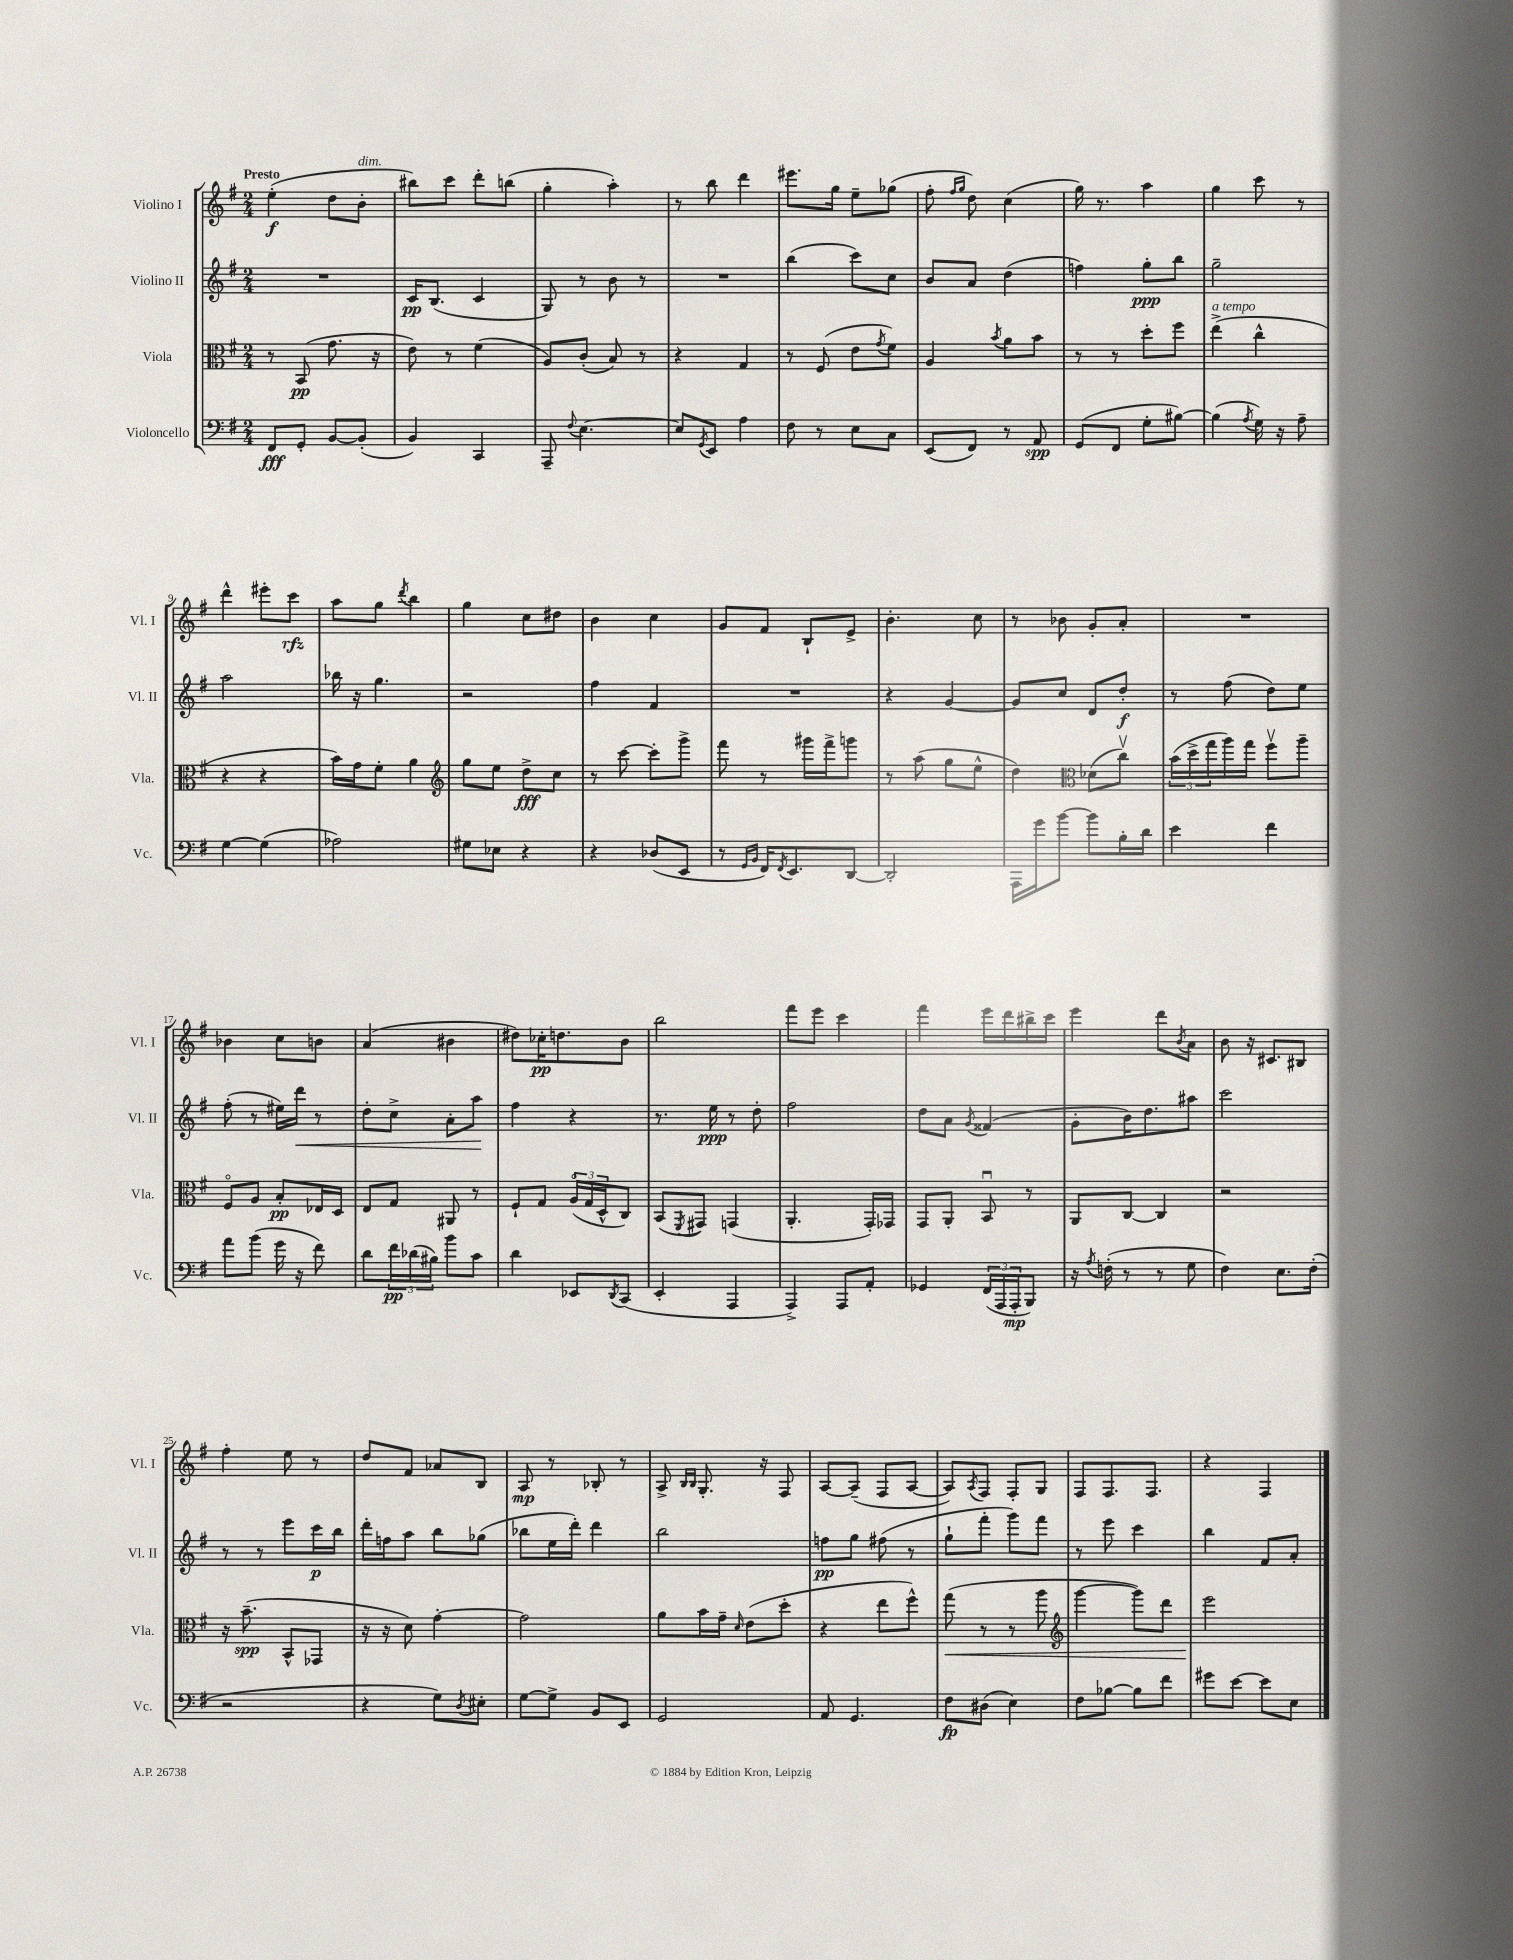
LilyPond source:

<<
\new StaffGroup <<
\new Staff = "s0" \with { instrumentName = "Violino I" shortInstrumentName = "Vl. I" } {
    \clef treble \key g \major \numericTimeSignature \time 2/4 \tempo "Presto"
    e''4-.\f( d''8 b'8-.^\markup { \italic "dim." } |
    bis''8) c'''8 d'''8-. b''8( |
    g''4-. a''4-.) |
    r8 b''8 d'''4 |
    eis'''8. g''16 e''8-- ges''8( |
    fis''8-. \grace { fis''16 g''16 } d''8) c''4( |
    g''16) r8. a''4 |
    g''4 c'''8 r8 |
    d'''4-^ eis'''8-. c'''8\rfz |
    a''8 g''8 \acciaccatura { d'''8 } b''4 |
    g''4 c''8 dis''8 |
    b'4 c''4 |
    g'8 fis'8 b8-! e'8-> |
    b'4.-. c''8 |
    r8 bes'8 g'8-. a'8-. |
    R2 |
    bes'4 c''8 b'8 |
    a'4( bis'4 |
    dis''8) ces''16-.\pp d''8. b'8 |
    b''2 |
    fis'''8 e'''8 c'''4 |
    fis'''4 e'''16 d'''16 bis''16-> c'''16 |
    e'''4 d'''8 \acciaccatura { b'8 } a'8 |
    b'8 r16 cis'8. bis8 |
    fis''4-. e''8 r8 |
    d''8 fis'8 aes'8 b8 |
    a8\mp r8 bes8-. r8 |
    a8-> \grace { b16 b16 } g8.-. r16 fis8 |
    a8~ a8--( fis8 a8~ |
    a8) \acciaccatura { a8 } fis8 fis8-. g8 |
    fis8 fis8. fis8. |
    r4 fis4 \bar "|." |
}
\new Staff = "s1" \with { instrumentName = "Violino II" shortInstrumentName = "Vl. II" } {
    \clef treble \key g \major \numericTimeSignature \time 2/4
    R2 |
    c'16\pp b8.( c'4 |
    g8) r8 b'8 r8 |
    R2 |
    b''4( c'''8) c''8 |
    b'8 a'8 d''4( |
    f''4) g''8-.\ppp b''8 |
    g''2-- |
    a''2 |
    bes''16 r16 g''4. |
    r2 |
    fis''4 fis'4 |
    R2 |
    r4 g'4~ |
    g'8 c''8 d'8 d''8-.\f |
    r8 fis''8( d''8) e''8 |
    fis''8-.( r8 eis''16) d'''16\< r8 |
    d''8-. c''8-> a'8-. a''8\! |
    fis''4 r4 |
    r8. e''16\ppp r8 d''8-. |
    fis''2 |
    d''8 a'8 \acciaccatura { g'8 } fisis'4( |
    g'8-. b'16) d''8. ais''8 |
    c'''2 |
    r8 r8 e'''8 c'''16\p b''16 |
    d'''16-. f''16 a''8 b''8 ges''8( |
    bes''8 e''16 d'''16-.) d'''4 |
    b''2 |
    f''8\pp g''8 fis''8( r8 |
    g''8-! fis'''8-. g'''8) fis'''8 |
    r8 e'''8 c'''4 |
    b''4 fis'8 a'8-. \bar "|." |
}
\new Staff = "s2" \with { instrumentName = "Viola" shortInstrumentName = "Vla." } {
    \clef alto \key g \major \numericTimeSignature \time 2/4
    r8 b,8\pp( g'8. r16 |
    e'8) r8 fis'4( |
    a8) c'8-.( b8) r8 |
    r4 g4 |
    r8 fis8( e'8 \acciaccatura { g'8 } fis'8) |
    a4 \acciaccatura { b'8 } a'8 b'8 |
    r8 r8 d''8-. fis''8 |
    e''4->^\markup { \italic "a tempo" }( c''4-^ |
    r4 r4 |
    b'16) g'16 fis'8-. a'4 |
    \clef treble g''8 e''8 d''8->\fff c''8 |
    r8 c'''8~ c'''8-. g'''8-> |
    fis'''8 r8 gis'''16 fis'''16-> g'''8 |
    r8 a''8( g''8 e''8-^ |
    d''4) \clef alto des'8( c''8\upbow) |
    \tuplet 3/2 { b'16( d''16-> g''16 } a''16) g''16 fis''8\upbow a''8-- |
    fis8\flageolet a8 b8-.\pp ees16 d16 |
    e8 g8 ais,8 r8 |
    fis8-! g8 \tuplet 3/2 { a16\flageolet( g16 d16-^ } c8) |
    b,8( \acciaccatura { fis,8 } gis,8) g,4( |
    a,4.-. g,16-.) ges,16 |
    g,8 a,8-. b,8\downbow r8 |
    a,8 c8~ c4 |
    r2 |
    r16 b'8.--\spp( b,8-^ ges,8 |
    r16 r16 d'8) g'4~-. |
    g'2 |
    a'8 b'16 g'16-- \grace { d'16 } e'8( d''8-. |
    r4 e''8 fis''8-^) |
    g''8\<( r8 r8 a''8 |
    \clef treble g'''4~ g'''8) d'''8 |
    e'''2\! \bar "|." |
}
\new Staff = "s3" \with { instrumentName = "Violoncello" shortInstrumentName = "Vc." } {
    \clef bass \key g \major \numericTimeSignature \time 2/4
    fis,8\fff g,8-. b,8~ b,8-.( |
    b,4) c,4 |
    a,,8-- \appoggiatura { fis8 } e4.~ |
    e8 \acciaccatura { g,8 } e,8 a4 |
    fis8 r8 e8 c8 |
    e,8( fis,8) r8 a,8\spp |
    g,8( fis,8 g8-. bis8~) |
    bis4( \acciaccatura { a8 } g16) r16 a8-- |
    g4~ g4( |
    aes2) |
    gis8 ees8 r4 |
    r4 des8( e,8 |
    r8 \grace { g,16 b,16 } fis,16) \acciaccatura { fis,8 } e,8. d,8~ |
    d,2-. |
    a,,16 g'16 b'8~ b'8 b16-. d'16 |
    e'4 fis'4 |
    a'8 b'8( g'16 r16 fis'8) |
    d'8 \tuplet 3/2 { fis'16\pp des'16( bis16) } b'8 c'8 |
    d'4 ees,8 \acciaccatura { d,8 } c,8( |
    e,4-. a,,4 |
    a,,4->) a,,8 a,8-. |
    ges,4 \tuplet 3/2 { fis,16( a,,16 a,,16-.\mp } b,,8) |
    r16 \acciaccatura { a8 } f16-.( r8 r8 g8 |
    fis4) e8. fis16-.( |
    r2 |
    r4 g8) \acciaccatura { d8 } eis8-. |
    g8~ g8-> b,8 e,8 |
    g,2 |
    a,8 g,4. |
    fis8\fp dis8( e4) |
    fis8 bes8~ bes8 fis'8 |
    gis'8 e'8~ e'8 e8 \bar "|." |
}
>>
>>
